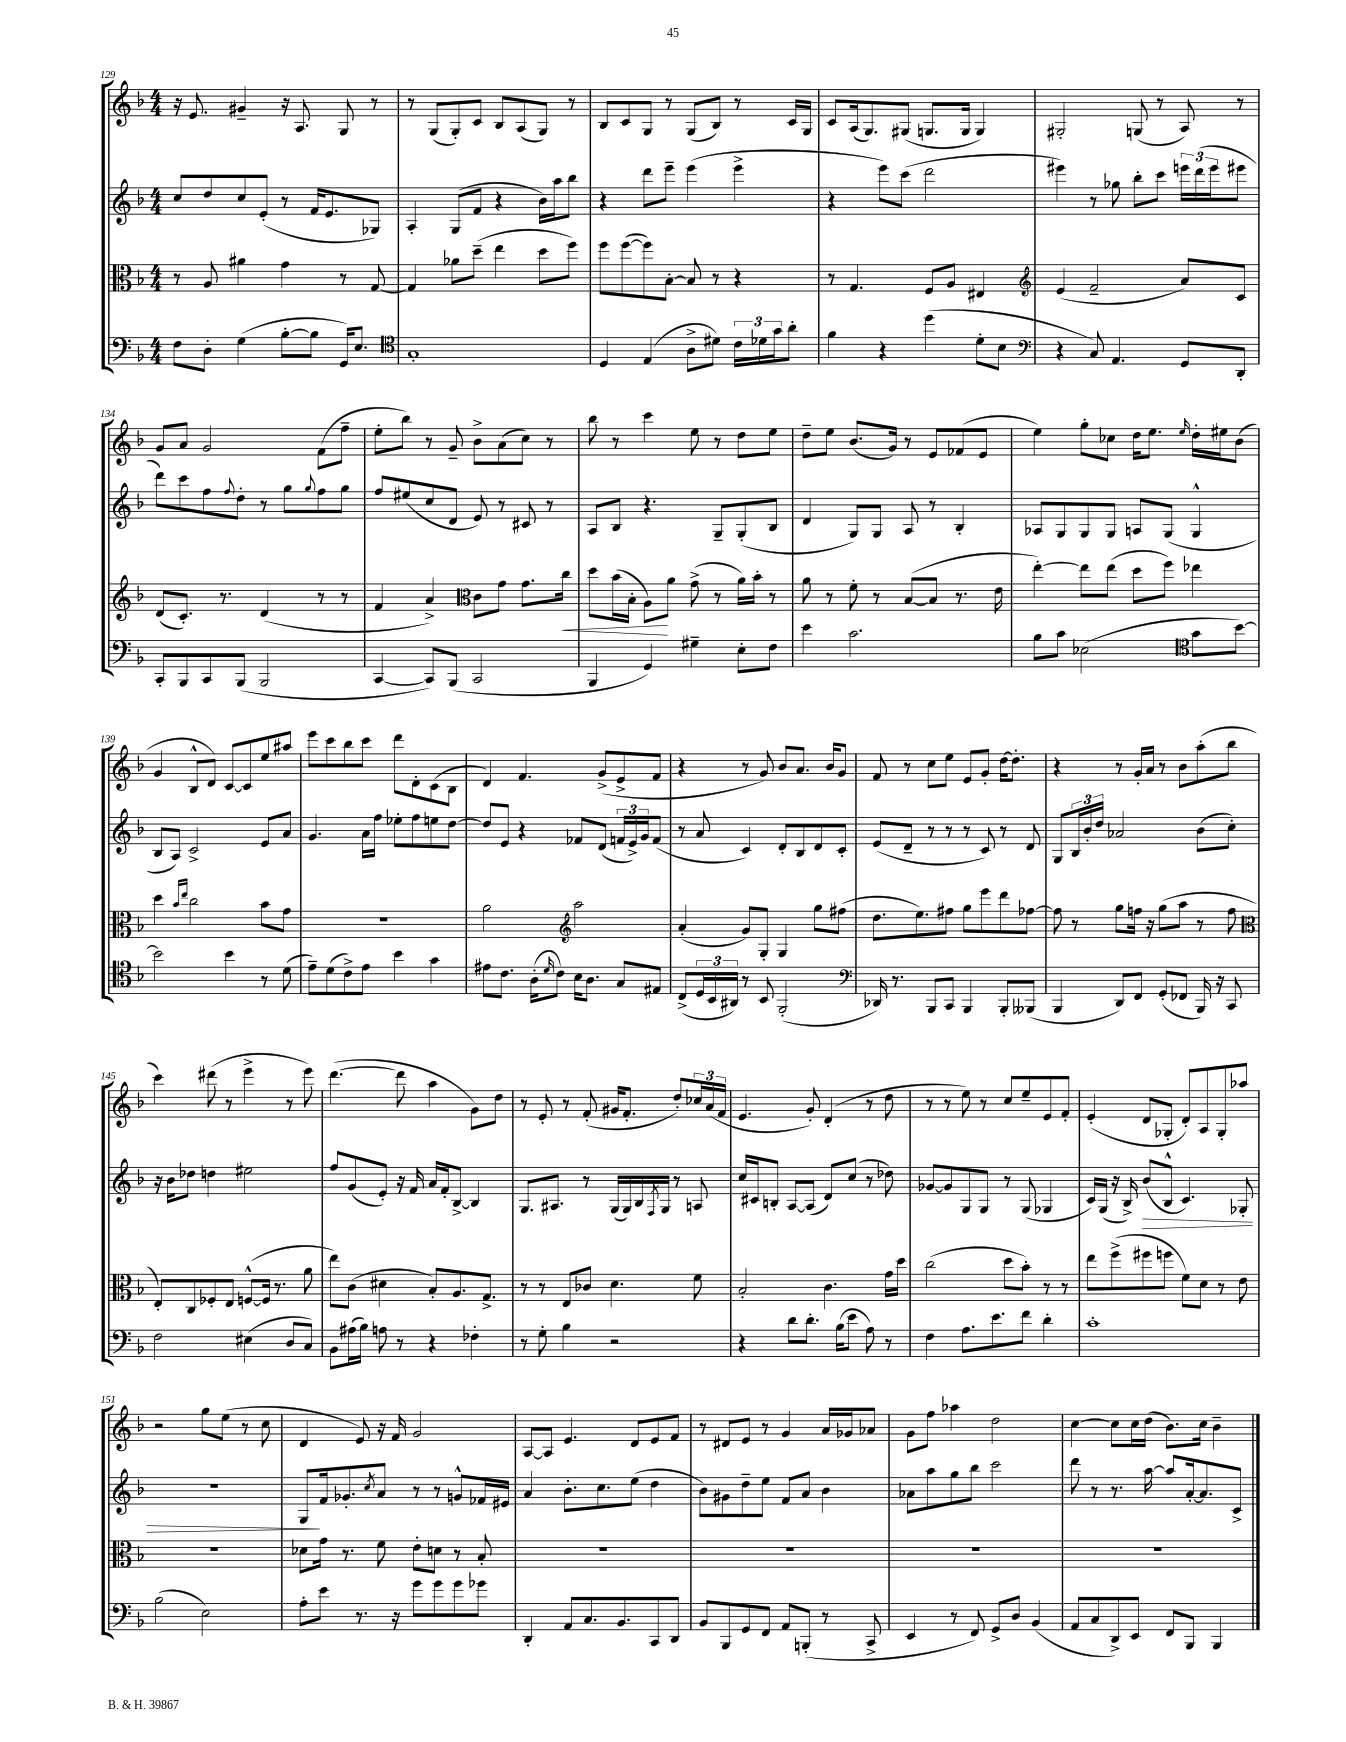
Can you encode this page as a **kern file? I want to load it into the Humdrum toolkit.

**kern	**kern	**kern	**kern
*staff4	*staff3	*staff2	*staff1
*clefF4	*clefC3	*clefG2	*clefG2
*k[b-]	*k[b-]	*k[b-]	*k[b-]
*M4/4	*M4/4	*M4/4	*M4/4
8F	8r	8cc	16r
.	.	.	8.e
8D'	8A	8dd	.
(4G	4a#	8cc	4g#~
.	.	(8e'	.
[8B-'	4g	8r	16r
.	.	.	8.A
8B-]	.	16f	.
.	.	8.e	.
16GG)	8r	.	8G
8.E	.	.	.
.	[8G	8G-)	8r
=	=	=	=
*clefC4	*	*	*
1G'	4G]	4A'	8r
.	.	.	(8G
.	8a-	(8G	8G')
.	(8dd~	8f	8c
.	4ee	4r	8B-
.	.	.	(8A
.	8dd	16b-)	8G)
.	.	16aa	.
.	8ff)	8bb-	8r
=	=	=	=
4D	8ff	4r	8B-
.	([8ff	.	8c
(4E	8ff])	8ddd	8G
.	[8B-'	8eee~	8r
8A^	8B-]	(4eee	(8G
8d#)	8r	.	8B-)
24c	4r	4eee^	8r
24d-	.	.	.
24g	.	.	.
8a'	.	.	16c
.	.	.	16G
=	=	=	=
4f	8r	4r	8c
.	4.G	.	(16A
.	.	.	8.G)
4r	.	8eee)	.
.	.	(8ccc	(8G#
(4dd	8F	2ddd	8.G
.	8A	.	.
.	.	.	16G
8d'	4E#	.	4G)
8B-	.	.	.
=	=	=	=
*clefF4	*clefG2	*	*
4r	(4e	4eee#)	2G#'
8C)	2f~	8r	.
4.AA	.	8gg-	.
.	.	8bb-'	(8G
.	.	8ccc	8r
8GG	8a)	24eee	8A)
.	.	(24ddd	.
.	.	24eee	.
8DD'	8c	8eee#	8r
=	=	=	=
8CC'	(8d	8ddd)	8g
8BBB-	8.c')	8ccc	8a
8CC	.	8ff	2g
.	8.r	.	.
.	.	8qqff	.
(8BBB-	.	8dd'	.
2BBB-	(4d	8r	.
.	.	8gg	.
.	.	8qqgg	.
.	8r	8ff	(8f
.	8r	8gg	8ff~
=	=	=	=
[4CC	4f	8ff	8ee'
.	.	(8ee#	8bb-)
8CC])	4a^)	8cc	8r
(8BBB-	.	8d	8g~
*	*clefC3	*	*
2CC	8c	8e)	8b-^
.	8g	8r	(8a
.	8.g	8c#	8cc)
.	.	8r	8r
.	16cc	.	.
=	=	=	=
4BBB-	8dd	8A	8bb-
.	(16b-	8B-	8r
.	16B-'	.	.
4GG)	8A)	4.r	4ccc
.	8a	.	.
4G#~	(8g^	.	8ee
.	8r	8G~	8r
8E'	16a)	(8G'	8dd
.	16b-'	.	.
8F	8r	8B-	8ee
=	=	=	=
4e	8a	4d	8dd~
.	8r	.	8ee
2.c	8f'	8G)	(8.b-
.	8r	8G	.
.	.	.	16g)
.	([8B-	8A	8r
.	8B-]	8r	8e
.	8.r	4B-'	(8f-
.	.	.	8e
.	16e	.	.
=	=	=	=
8B-	[4ee')	8A-	4ee)
8c	.	8G	.
(2E-	8ee]	8G	8gg'
.	(8ee	8G	8cc-
.	8dd	8A	16dd
.	.	.	8.ee
.	8ff)	(8G	.
*clefC4	*	*	*
.	.	.	16qqee
8g	4ee-	4G^^	16dd'
.	.	.	16ee#
[8b-)	.	.	(8b-
=	=	=	=
2b-]	4dd	8B-	4g
.	.	8A)	.
.	16qqb-	.	.
.	16qqee	.	.
.	2cc	2c^	8B-^^
.	.	.	8d)
4b-	.	.	[8c
.	.	.	8c]
8r	8b-	8e	8ee
(8d	8g	8a	8aa#
=	=	=	=
8e~)	1r	4.g	8eee
(8d	.	.	8ccc
8c^)	.	.	8bb-
8e	.	16a	8ccc
.	.	16ff	.
4b-	.	8ee-'	8ddd
.	.	8ff	8d'
4g	.	8ee	(8c
.	.	[8dd	8B-
=	=	=	=
8e#	2a	8dd]	4d)
8.c	.	8e	.
.	.	4r	4.f
(16A'	.	.	.
16qqd	.	.	.
8c)	.	.	.
*	*clefG2	*	*
16B-	2aa	8f-	.
8.A	.	.	.
.	.	(8d	(8g^
8G	.	24f	8e^
.	.	24e^)	.
.	.	24g	.
8E#	.	(8f	8f
=	=	=	=
(8C^	(4a'	8r	4r
24D	.	8a	.
24BB-	.	.	.
24AA#)	.	.	.
8r	8g)	4c)	8r
8BB-	8G'	.	8g)
(2FF'	4G	8d'	8b-
.	.	8B-	8.a
.	8gg	8d	.
.	.	.	16b-
.	(8ff#	8c'	8g
=	=	=	=
*clefF4	*	*	*
16DD-)	8.dd	(8e	8f
8.r	.	.	.
.	.	8d~	8r
.	8.ee)	.	.
8BBB-	.	8r	8cc
8CC	8ff#	8r	8ee
4BBB-	8gg	8r	8e
.	8eee	8c)	8g'
8BBB-'	8ddd	8r	[16dd
.	.	.	8.dd']
(8BBB--	[8ff-	8d	.
=	=	=	=
4BBB-	8ff-]	8G	4r
.	8r	24B-	.
.	.	24b-'	.
.	.	24dd	.
8DD)	8gg	2a-	8r
8FF	16ff	.	16g'
.	16r	.	16a
(8GG'	(8gg	.	8r
8FF-	8aa	.	8b-
16BBB-)	8r	(8b-	(8aa'
16r	.	.	.
8CC	8ff	8cc')	8bb-
=	=	=	=
*	*clefC3	*	*
2F	8E')	16r	4ccc)
.	.	16b-	.
.	8C	8dd-	.
.	8F-'	4dd	(8ddd#
.	8E	.	8r
(4E#	([8F^^	2ee#	4eee^
.	16F]	.	.
.	8.r	.	.
8D	.	.	8r
8C)	8a	.	8eee)
=	=	=	=
8BB-	8ee)	8ff	([4.ddd
(16A#	(8c	(8g	.
16B-)	.	.	.
8A	4d#	8e')	.
8r	.	16r	8ddd]
.	.	16f	.
4r	8B-')	16a	4aa
.	.	16f'	.
.	8.A	[8B-^	.
4F-'	.	4B-]	8g)
.	8.G^	.	.
.	.	.	8dd
=	=	=	=
8r	8r	8.G	8r
8G'	8r	.	8e'
.	.	8.A#	.
4B-	8E	.	8r
.	8c-	8r	(8f'
2r	4.d	(16G	16g#
.	.	16G)	8.f'
.	.	16B-	.
.	.	8qF	.
.	.	16G	.
.	.	8r	8dd')
.	8f	8A	24cc-
.	.	.	(24a
.	.	.	24f
=	=	=	=
4r	2B-'	16cc	4.e
.	.	16c#	.
.	.	8B'	.
8d	.	[8A	.
8.d'	.	(8A]	8g')
.	4.c	8d)	(4d'
(16B-	.	.	.
8e	.	(8cc	.
8A)	.	8r	8r
8r	16g	8dd-)	8dd
.	16dd	.	.
=	=	=	=
4F	(2cc	[8g-	8r
.	.	8g-]	8r
8.A	.	8G	8ee)
.	.	8G	8r
8.e	.	.	.
.	8dd	8r	8cc
8f	8b-')	(8G	8ee~
4d'	8r	4G-	8e
.	8r	.	8f'
=	=	=	=
1c'	8ee	16c)	(4e'
.	.	(16G	.
.	(8ff^	16r	.
.	.	16B-^)	.
.	8ff#	(8b-	8d
.	8ff	8B-^^	8G-'
.	8f)	4.c)	8d')
.	8d	.	8A
.	8r	.	8G-'
.	8e	8G-'	8aa-
=	=	=	=
(2B-	1r	1r	2r
2E)	.	.	8gg
.	.	.	(8ee
.	.	.	8r
.	.	.	8cc
=	=	=	=
8A'	8d-	8G	4d
8e	16g	16f	.
.	8.r	8.g-'	.
8.r	.	.	8e)
.	.	8qcc	.
.	8f	8a	16r
16r	.	.	16f
8g	8e'	8r	2g
8g	8d	8r	.
8g	8r	8g^^	.
8g-	8B-'	16f-	.
.	.	16e#	.
=	=	=	=
4DD'	1r	4a	[8A
.	.	.	8A]
8AA	.	8.b-'	4.e
8.C	.	.	.
.	.	8.cc	.
8.BB-	.	.	.
.	.	(8ee	8d
8CC	.	4dd	8e
8DD	.	.	8f
=	=	=	=
8BB-	1r	8b-)	8r
8BBB-	.	8g#	8d#
8GG	.	8dd~	8e
8FF	.	8ee	8r
8AA	.	8f	4g
(8BBB'	.	8a	.
8r	.	4b-	16a
.	.	.	16g-
8CC^	.	.	8a-
=	=	=	=
4EE	1r	8a-	8g
.	.	8aa	8ff
8r	.	8gg	4aa-
8FF)	.	8bb-	.
8GG^	.	2ccc	2dd
8D	.	.	.
(4BB-	.	.	.
=	=	=	=
8AA	1r	8ddd	[4cc
8C	.	8r	.
8DD^)	.	8.r	8cc]
8EE	.	.	16cc
.	.	[16aa	(16dd
8FF	.	8aa]	8.b-)
8BBB-	.	[16a'	.
.	.	8.a]	16cc
4BBB-	.	.	4b-~
.	.	8c^	.
==	==	==	==
*-	*-	*-	*-
